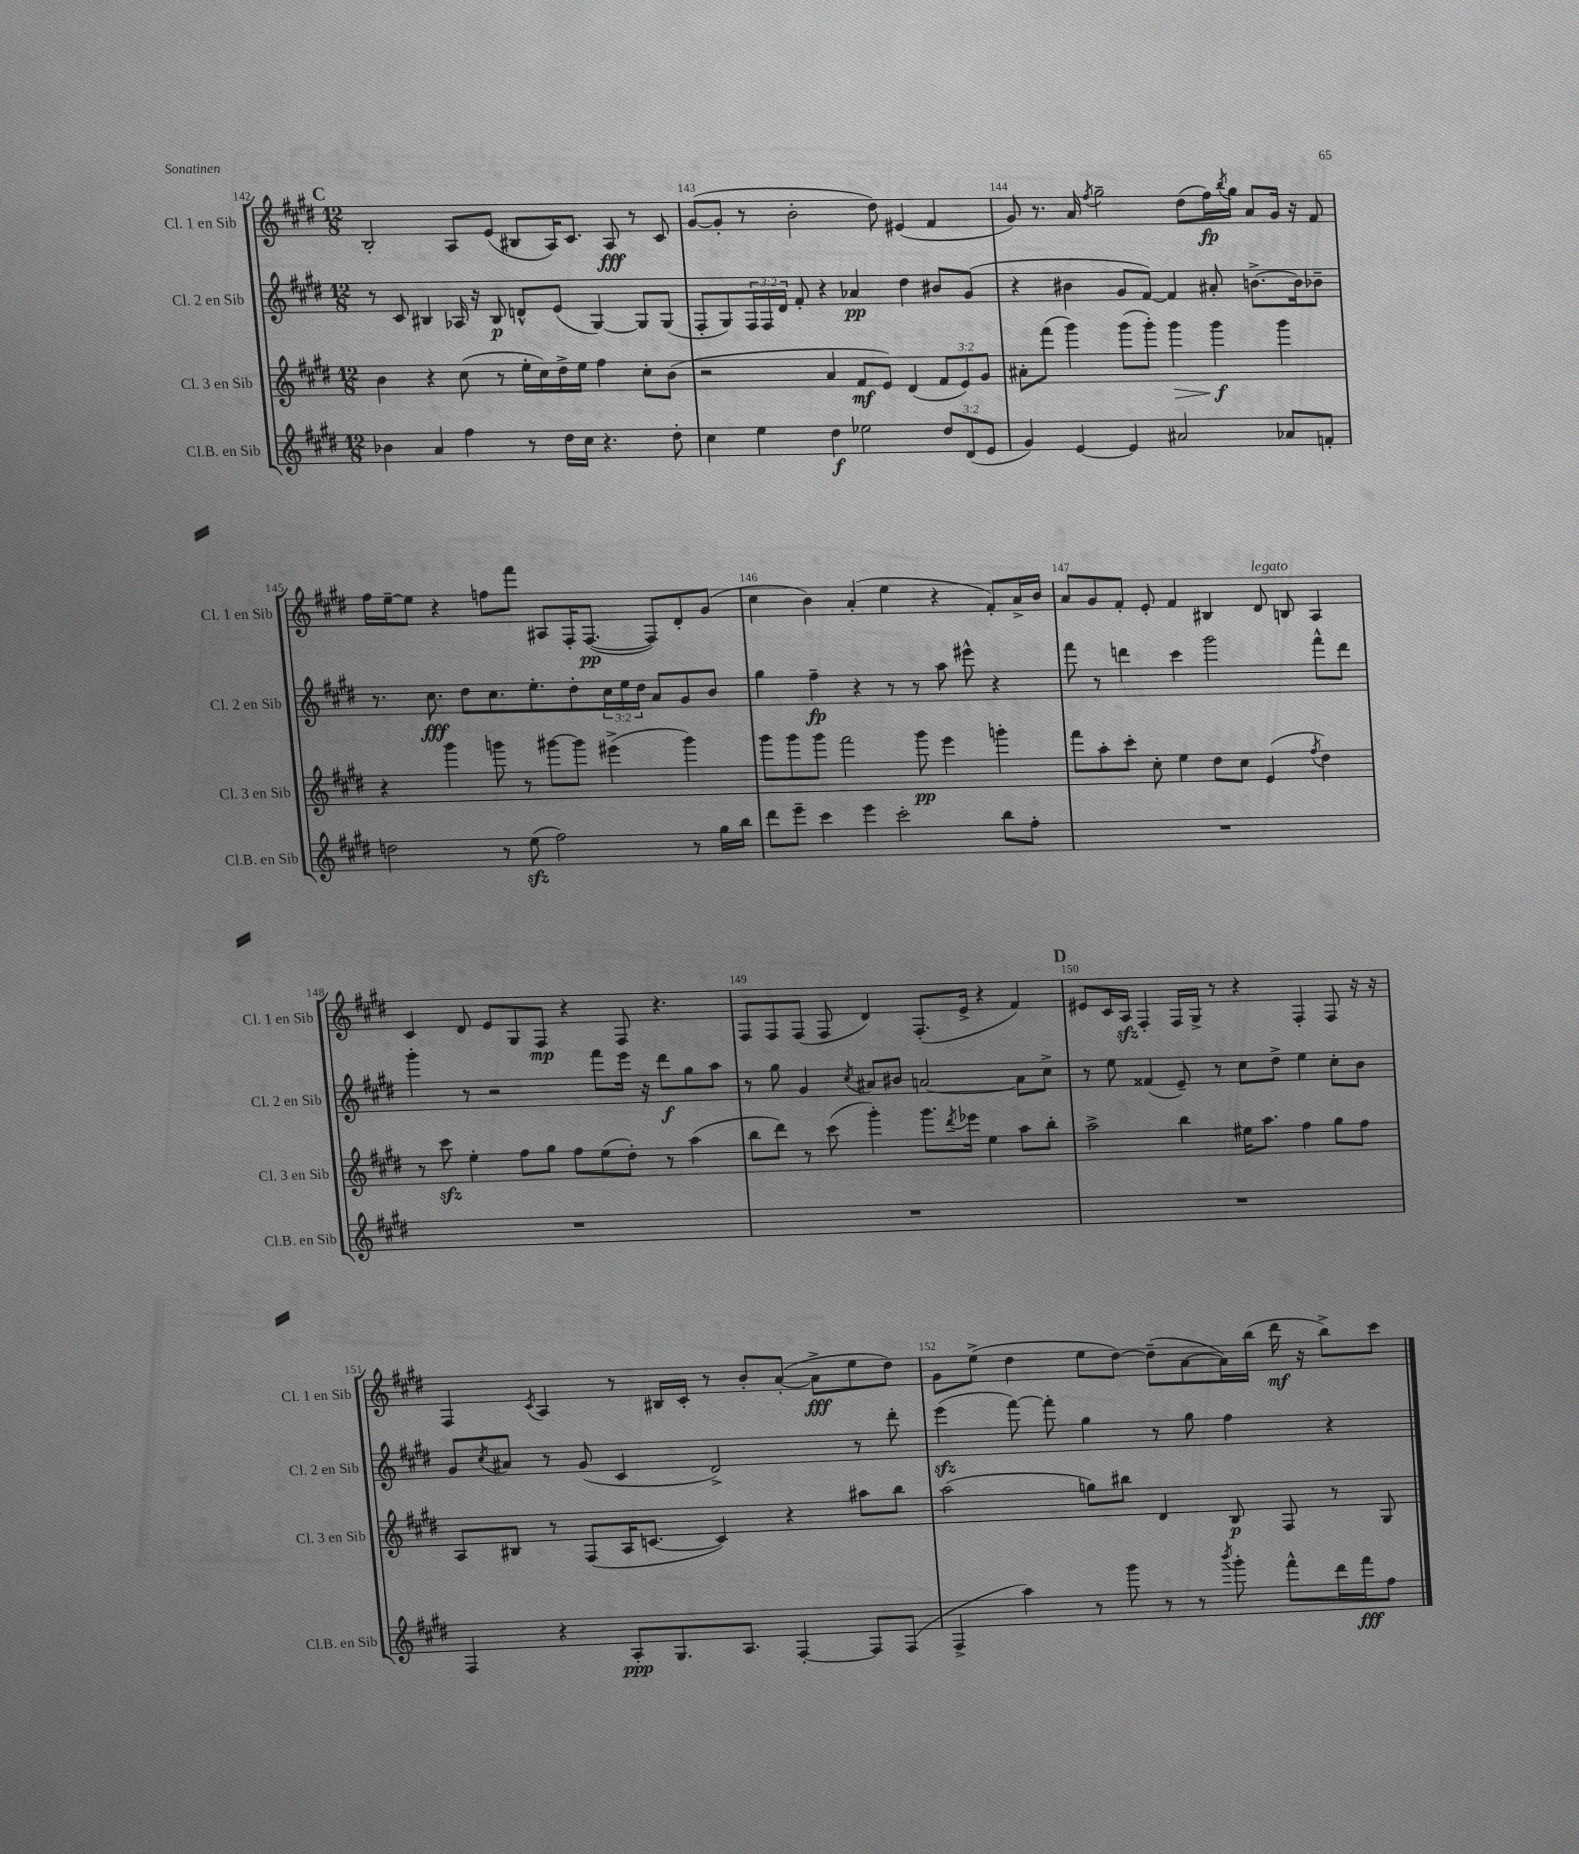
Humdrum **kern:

**kern	**dynam	**kern	**dynam	**kern	**dynam	**kern	**dynam
*part4	*part4	*part3	*part3	*part2	*part2	*part1	*part1
*staff4	*staff4	*staff3	*staff3	*staff2	*staff2	*staff1	*staff1
*I"Cl.B. en Sib	*	*I"Cl. 3 en Sib	*	*I"Cl. 2 en Sib	*	*I"Cl. 1 en Sib	*
*I'Cl.B. en Sib	*	*I'Cl. 3 en Sib	*	*I'Cl. 2 en Sib	*	*I'Cl. 1 en Sib	*
*clefG2	*	*clefG2	*	*clefG2	*	*clefG2	*
*k[f#c#g#d#]	*	*k[f#c#g#d#]	*	*k[f#c#g#d#]	*	*k[f#c#g#d#]	*
*M12/8	*	*M12/8	*	*M12/8	*	*M12/8	*
!!LO:REH:place=s1:t=C
=142	=142	=142	=142	=142	=142	=142	=142
4b-X\	.	4b\	.	8r	.	2B'/	.
.	.	.	.	8c#/	.	.	.
4a/	.	4r	.	4B#X/	.	.	.
4ff#\	.	(8cc#\	.	16A-X/	.	8A/L	.
.	.	.	.	16r	.	.	.
.	.	8r	.	8B#/	p	(8e/J	.
8r	.	16ee'\LL	.	8dn^^/L	.	8B#X/L	.
.	.	16cc#\)	.	.	.	.	.
16dd#\LL	.	16dd#^\	.	(8e/J	.	16A/K)	.
16cc#\JJ	.	16ee\JJ	.	.	.	8.c#/J	.
4.r	.	4ff#\	.	[4G#/)	.	.	.
.	.	.	.	.	.	8A/	fff
.	.	8cc#'\L	.	8G#/L]	.	8r	.
8dd#'\	.	(8b\J	.	(8G#/J	.	8c#/	.
=143	=143	=143	=143	=143	=143	=143	=143
4cc#\	.	2r	.	8F#'/L	.	([8g#/L	.
.	.	.	.	8G#/)	.	8g#'/J]	.
4ee\	.	.	.	24F#/L	.	8r	.
.	.	.	.	24F#/	.	.	.
.	.	.	.	24d#/JJ	.	.	.
.	.	.	.	8f#'/	.	2b'\	.
4dd#\	f	4a/	.	4r	.	.	.
2ee-X\	.	8f#/L	mf	4a-X/	pp	.	.
.	.	8e/J)	.	.	.	8dd#\)	.
.	.	(4d#/	.	4dd#\	.	(4e#X/	.
12dd#/L	.	12f#/L	.	8b#X/L	.	4f#/	.
(12d#/	.	12e/)	.	.	.	.	.
.	.	.	.	(8g#/J	.	.	.
12e/J	.	12g#/J	.	.	.	.	.
=144	=144	=144	=144	=144	=144	=144	=144
4g#/)	.	8a#X'\L	.	4r	.	8g#/)	.
.	.	(8fff#\J	.	.	.	8.r	.
[4e/	.	4ggg#\)	.	4b#X\	.	.	.
.	.	.	.	.	.	16a/	.
.	.	.	.	.	.	8qff#/	.
.	.	.	.	.	.	2gg#~\	.
4e/]	.	(8ggg#\L	.	8g#/L	.	.	.
.	.	8ggg#'\J)	.	[8f#/J)	.	.	.
!	!	!	!LO:HP:b	!	!	!	!
2a#X/	.	4ggg#\	>	4f#/]	.	.	.
.	.	.	.	.	.	(8dd#\L	.
.	.	4ggg#\	f	8a#X'/	.	16ff#\L)	fp
.	.	.	.	.	.	8qbb/	.
.	.	.	.	.	.	16gg#\JJ	.
.	.	.	.	[8.bn^\L	.	8a/L	.
8a-X/L	.	4ggg#\	]	.	.	16g#/Jk	.
.	.	.	.	16b\k]	.	16r	.
8fn'/J	.	.	.	8b-X~\J	.	8f#/	.
!!LO:LB:g=z
=145	=145	=145	=145	=145	=145	=145	=145
2ddn\	.	4r	.	8.r	.	16ff#\LL	.
.	.	.	.	.	.	[16ee~\J	.
.	.	.	.	.	.	8ee\J]	.
.	.	.	.	8.cc#\	fff	.	.
.	.	4ggg#\	.	.	.	4r	.
.	.	.	.	8dd#\L	.	.	.
8r	.	8gggn\	.	8.cc#\	.	8ffn\L	.
(8eezz\	.	8r	.	.	.	8fff#\J	.
.	.	.	.	8.ee'\	.	.	.
2ff#\)	.	[8ggg#X\L	.	.	.	8A#X/L	.
.	.	8ggg#\J]	.	8dd#'\	.	16F#'/K	.
.	.	.	.	.	.	([8.F#/J	pp
.	.	(4eee#X^\	.	24cc#\L	.	.	.
.	.	.	.	24ee\	.	.	.
.	.	.	.	24dd#\JJ	.	.	.
.	.	.	.	8a/L	.	8F#/L])	.
8r	.	4ggg#\)	.	8g#/	.	8d#'/	.
16gg#\LL	.	.	.	8b/J	.	(8g#/J	.
16bb\JJ	.	.	.	.	.	.	.
=146	=146	=146	=146	=146	=146	=146	=146
8ddd#\L	.	8ggg#\L	.	4gg#\	.	4cc#\	.
8eee~\J	.	8ggg#\	.	.	.	.	.
4ccc#\	.	8ggg#\J	.	4ff#~\	fp	4b\)	.
.	.	2fff#\	.	.	.	.	.
4eee\	.	.	.	4r	.	(4a'/	.
2ccc#'\	.	.	.	8r	.	4ee\	.
.	.	8ggg#\	pp	8r	.	.	.
.	.	4eee\	.	8aa\	.	4r	.
.	.	.	.	8eee#X^^\	.	.	.
8bb\L	.	4gggn'\	.	4r	.	8f#'/L)	.
8ff#'\J	.	.	.	.	.	16a^/L	.
.	.	.	.	.	.	16b/JJ	.
=147	=147	=147	=147	=147	=147	=147	=147
1.r	.	8fff#\L	.	8fff#\	.	8a/L	.
.	.	8aa'\	.	8r	.	8g#/	.
.	.	8ccc#'\J	.	4dddn\	.	8f#'/J	.
.	.	8cc#'\	.	.	.	8e'/	.
.	.	4ee\	.	4ccc#\	.	4f#/	.
.	.	8dd#\L	.	2ggg#\	.	4B#X/	.
.	.	8cc#\J	.	.	.	.	.
!	!	!	!	!	!	!LO:TX:a:i:t=legato	!
.	.	(4e/	.	.	.	8d#/	.
.	.	.	.	.	.	8Bn/	.
.	.	8qff#/	.	.	.	.	.
.	.	4dd#\)	.	8fff#^^\L	.	4A/	.
.	.	.	.	8ddd\J	.	.	.
!!LO:LB:g=z
=148	=148	=148	=148	=148	=148	=148	=148
1.r	.	8r	.	4ggg#'\	.	4c#/	.
.	.	8ccc#zz\	.	.	.	.	.
.	.	4ee'\	.	8r	.	8d#/	.
.	.	.	.	2r	.	8e/L	.
.	.	8ff#\L	.	.	.	8G#/	.
.	.	8gg#\J	.	.	.	8F#/J	mp
.	.	8ff#\L	.	.	.	4r	.
.	.	(8ee\	.	8fff#\L	.	.	.
.	.	8dd#'\J)	.	16eee\Jk	.	8F#/	.
.	.	.	.	16r	.	.	.
.	.	8r	.	8ddd#\L	f	4.r	.
.	.	(4aa\	.	8gg#\	.	.	.
.	.	.	.	8aa\J	.	.	.
=149	=149	=149	=149	=149	=149	=149	=149
1.r	.	8bb\L	.	8r	.	8F#/L	.
.	.	8ddd#\J)	.	8gg#\	.	8F#/	.
.	.	8r	.	4g#/	.	(8F#/J	.
.	.	(8ccc#\	.	.	.	8F#/	.
.	.	.	.	8qcc#/	.	.	.
.	.	4ggg#'\)	.	8a#X/L	.	4d#/)	.
.	.	.	.	8b#X/J	.	.	.
.	.	8.ggg#\L	.	[2an/	.	(8.F#'/L	.
.	.	8qddd#/	.	.	.	.	.
.	.	16eee-X\Jk	.	.	.	16e^/Jk	.
.	.	4ee\	.	.	.	4r	.
.	.	8aa\L	.	8a\L]	.	4f#/)	.
.	.	8bb'\J	.	8cc#^\J	.	.	.
!!LO:REH:place=s1:t=D
=150	=150	=150	=150	=150	=150	=150	=150
1.r	.	2aa^\	.	8r	.	8e#X/L	.
.	.	.	.	8ee\	.	16c#/L	.
.	.	.	.	.	.	16Azz/JJ	.
.	.	.	.	(4f##X/	.	4F#'/	.
.	.	4bb\	.	8e~/)	.	16F#/LL	.
.	.	.	.	.	.	16G#^/JJ	.
.	.	.	.	8r	.	8r	.
.	.	16ee#X\KL	.	8cc#\L	.	4r	.
.	.	8.aa\J	.	.	.	.	.
.	.	.	.	8dd#^\J	.	.	.
.	.	4ff#\	.	4ee\	.	4F#'/	.
.	.	8gg#\L	.	8cc#'\L	.	8F#/	.
.	.	8ff#\J	.	8b\J	.	16r	.
.	.	.	.	.	.	16r	.
!!LO:LB:g=z
=151	=151	=151	=151	=151	=151	=151	=151
4F#/	.	8A/L	.	8g#/L	.	4F#/	.
.	.	.	.	8qcc#/	.	.	.
.	.	8B#X/J	.	8a#X/J	.	.	.
.	.	.	.	.	.	8qc#/	.
4r	.	8r	.	8r	.	4A/	.
.	.	(8F#/L	.	(8g#/	.	.	.
8A'/L	ppp	16A/K	.	4c#/	.	8r	.
.	.	[8.cn/J	.	.	.	.	.
8.G#/	.	.	.	.	.	16B#X/LL	.
.	.	.	.	.	.	16c#'/JJ	.
.	.	4c/])	.	2d#^/)	.	8r	.
8.A/J	.	.	.	.	.	.	.
.	.	.	.	.	.	8b'/L	.
[4F#'/	.	4r	.	.	.	([8a'/J	.
.	.	.	.	.	.	8a^\L]	fff
8F#/L]	.	8aa#X\L	.	8r	.	8ee\	.
(8F#/J	.	8bb\J	.	8ddd#'\	.	8dd#\J)	.
=152	=152	=152	=152	=152	=152	=152	=152
4F#^/	.	(2aa\	.	(4eeezz\	.	8g#\L	.
.	.	.	.	.	.	(8ee^\J	.
4aa\)	.	.	.	[8fff#\)	.	4dd#\	.
.	.	.	.	8fff#'\]	.	.	.
8r	.	8ggn\L)	.	4gg#\	.	8ee\L	.
8ggg#\	.	8bb#X\J	.	.	.	[8dd#\J)	.
8r	.	4d#/	.	8r	.	(8dd#~\L]	.
8r	.	.	.	8gg#\	.	[8a\	.
8qbbb/	.	.	.	.	.	.	.
8ggg#'\	.	8B/	p	4ff#\	.	16a\L])	.
.	.	.	.	.	.	(16bb\JJ	.
8fff#^^\L	.	8F#/	.	.	.	16ddd#\	mf
.	.	.	.	.	.	16r	.
16ddd#\L	.	8r	.	4r	.	8bb^\L)	.
16fff#\J	fff	.	.	.	.	.	.
8ff#\J	.	8G#/	.	.	.	8ccc#\J	.
==	==	==	==	==	==	==	==
*-	*-	*-	*-	*-	*-	*-	*-
